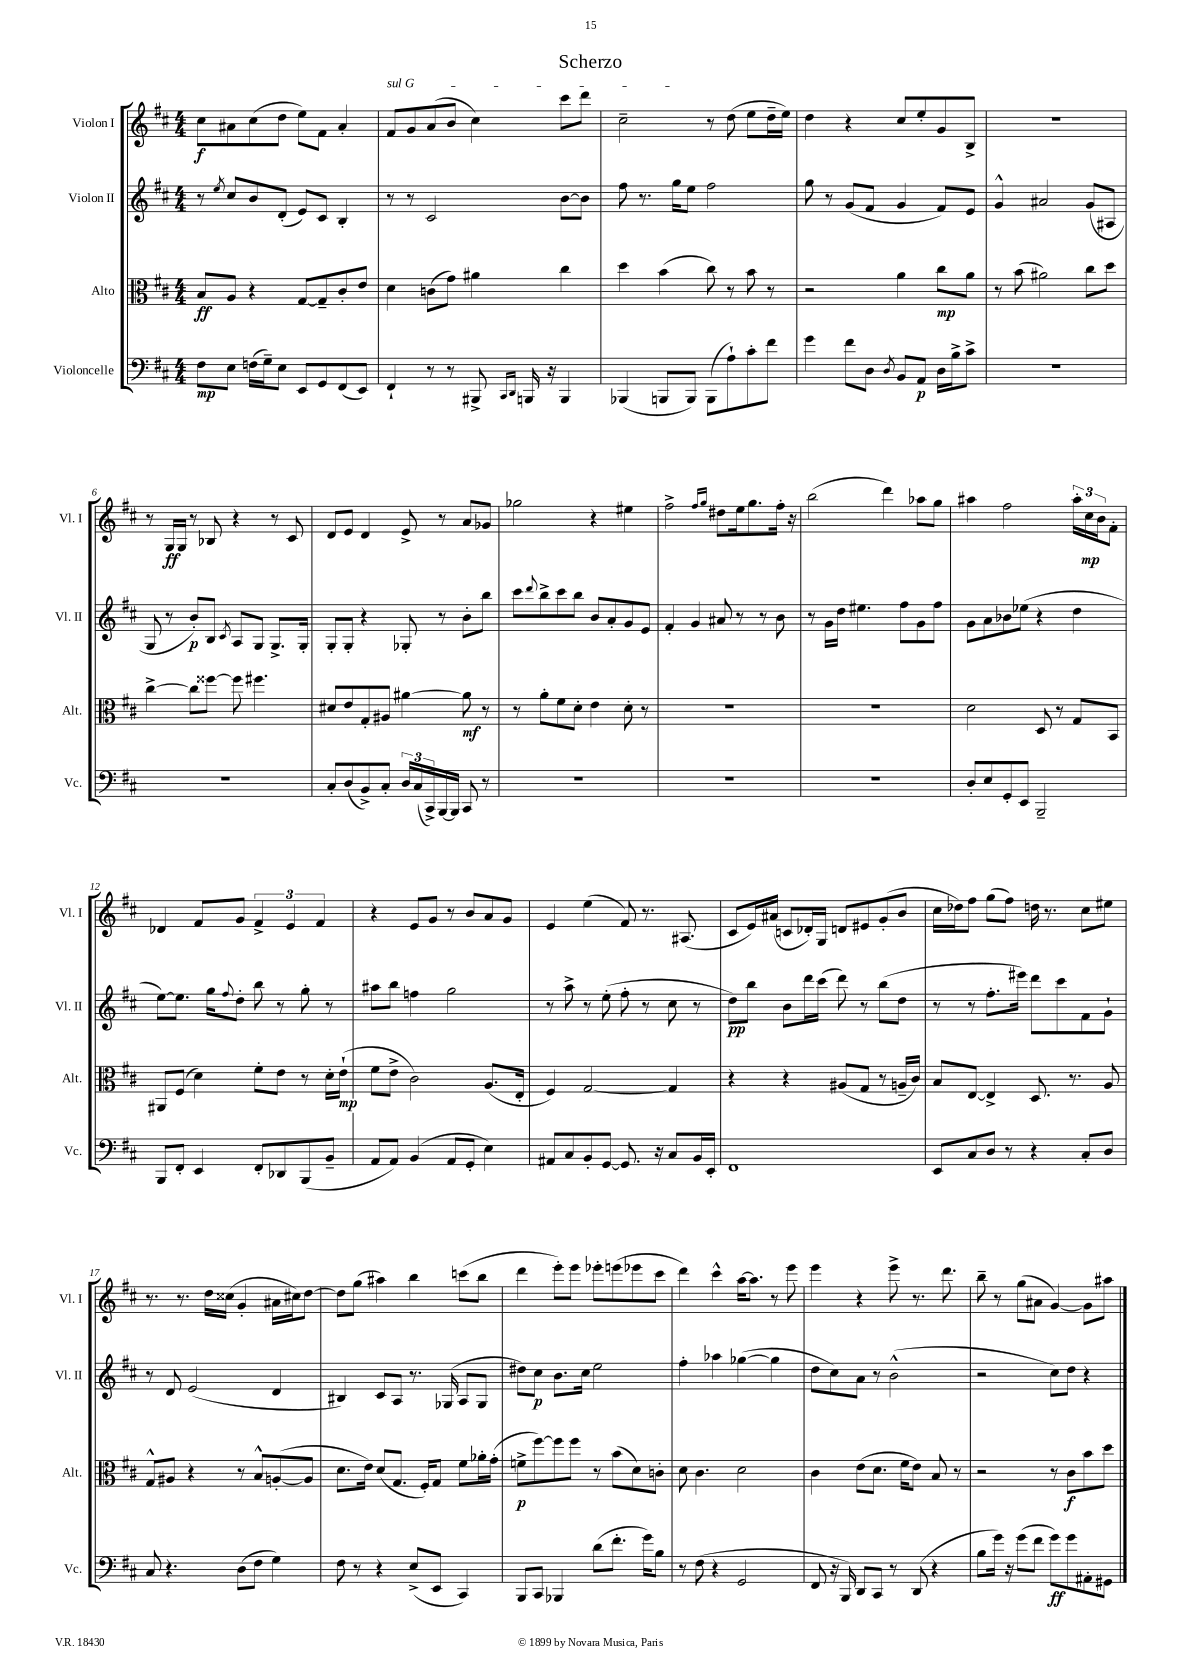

**kern	**dynam	**kern	**dynam	**kern	**dynam	**kern	**dynam
*part4	*part4	*part3	*part3	*part2	*part2	*part1	*part1
*staff4	*staff4	*staff3	*staff3	*staff2	*staff2	*staff1	*staff1
*I"Violoncelle	*	*I"Alto	*	*I"Violon II	*	*I"Violon I	*
*I'Vc.	*	*I'Alt.	*	*I'Vl. II	*	*I'Vl. I	*
*clefF4	*	*clefC3	*	*clefG2	*	*clefG2	*
*k[f#c#]	*	*k[f#c#]	*	*k[f#c#]	*	*k[f#c#]	*
*M4/4	*	*M4/4	*	*M4/4	*	*M4/4	*
=1	=1	=1	=1	=1	=1	=1	=1
8F#\L	mp	8B/L	ff	8r	.	8cc#\L	f
.	.	.	.	8qee/	.	.	.
8E\J	.	8A/J	.	8cc#/L	.	8a#X\	.
(16Fn\LL	.	4r	.	8b/	.	(8cc#\	.
16G~\J)	.	.	.	.	.	.	.
8E\J	.	.	.	(8d'/J	.	8dd\J	.
8EE/L	.	[8G/L	.	8e/L)	.	8ee\L)	.
8GG/	.	8G~/]	.	8c#/J	.	8f#\J	.
(8FF#/	.	8c#'/	.	4B'/	.	4a#'/	.
8EE/J)	.	8e/J	.	.	.	.	.
=2	=2	=2	=2	=2	=2	=2	=2
!	!	!	!	!	!	!LO:TX:a:i:t=sul G	!
4FF#`/	.	4d\	.	8r	.	8f#/L	.
.	.	.	.	8r	.	8g/	.
8r	.	(8cn\L	.	2c#/	.	(8a/	.
8r	.	8g\J)	.	.	.	8b/J	.
8BBB#X^/	.	4a#X\	.	.	.	4cc#\)	.
16qqCC#/LL	.	.	.	.	.	.	.
16qqDD/JJ	.	.	.	.	.	.	.
16BBBn/	.	.	.	.	.	.	.
16r	.	.	.	.	.	.	.
4BBB/	.	4cc#\	.	[8b\L	.	8ccc#\L	.
.	.	.	.	8b\J]	.	8ddd\J	.
=3	=3	=3	=3	=3	=3	=3	=3
(4BBB-X/	.	4dd\	.	8ff#\	.	2cc#~\	.
.	.	.	.	8.r	.	.	.
8BBBn/L	.	(4b\	.	.	.	.	.
.	.	.	.	16gg\KL	.	.	.
8BBB/J)	.	.	.	8ee\J	.	.	.
(8BBB\L	.	8cc#\)	.	2ff#\	.	8r	.
8A`\)	.	8r	.	.	.	(8dd\	.
8c#'\	.	8b\	.	.	.	8ee\L	.
8f#\J	.	8r	.	.	.	16dd~\L	.
.	.	.	.	.	.	16ee\JJ)	.
=4	=4	=4	=4	=4	=4	=4	=4
4g\	.	2r	.	8gg\	.	4dd\	.
.	.	.	.	8r	.	.	.
8f#\L	.	.	.	(8g/L	.	4r	.
8D\J	.	.	.	8f#/J	.	.	.
8qD/	.	.	.	.	.	.	.
8BB/L	.	4a\	.	4g/	.	8cc#/L	.
8AA/J	p	.	.	.	.	8ee'/	.
16D\LL	.	8cc#\L	mp	8f#/L)	.	8g/	.
16B^\J	.	.	.	.	.	.	.
8c#^\J	.	8a\J	.	8e/J	.	8B^/J	.
=5	=5	=5	=5	=5	=5	=5	=5
1r	.	8r	.	4g^^/	.	1r	.
.	.	(8b\	.	.	.	.	.
.	.	2a#X\)	.	2a#X/	.	.	.
.	.	8cc#\L	.	(8g/L	.	.	.
.	.	8dd\J	.	8A#X/J	.	.	.
!!LO:LB:g=z
=6	=6	=6	=6	=6	=6	=6	=6
1r	.	[4cc#^\	.	8G/	.	8r	.
.	.	.	.	8r	.	16G/LL	ff
.	.	.	.	.	.	16G/JJ	.
.	.	8cc#\L]	.	8b'/L)	p	8r	.
.	.	[8ff##X\J	.	8B/J	.	8B-X/	.
.	.	.	.	8qc#/	.	.	.
.	.	8ff##\]	.	8A/L	.	4r	.
.	.	4.ff#X\	.	8G/J	.	.	.
.	.	.	.	8.G^/L	.	8r	.
.	.	.	.	.	.	8c#/	.
.	.	.	.	16G'/Jk	.	.	.
=7	=7	=7	=7	=7	=7	=7	=7
8C#'/L	.	8d#X/L	.	8G'/L	.	8d/L	.
(8D/	.	8e/	.	8G'/J	.	8e/J	.
8BB^/)	.	8G'/	.	4r	.	4d/	.
8C#'/J	.	8A#X/J	.	.	.	.	.
24D/LL	.	[4a#X\	.	8G-X'/	.	8e^/	.
(24C#/	.	.	.	.	.	.	.
24CC#^/)	.	.	.	.	.	.	.
[16BBB/	.	.	.	8r	.	8r	.
16BBB/JJ]	.	.	.	.	.	.	.
8CC#/	.	8a#\]	mf	8b'\L	.	8a/L	.
8r	.	8r	.	8bb\J	.	8g-X/J	.
=8	=8	=8	=8	=8	=8	=8	=8
1r	.	8r	.	8ccc#\L	.	2gg-X\	.
.	.	.	.	8qqddd/	.	.	.
.	.	8a'\L	.	8bb^\	.	.	.
.	.	8f#\	.	8ccc#\	.	.	.
.	.	8d'\J	.	8bb\J	.	.	.
.	.	4e\	.	8b/L	.	4r	.
.	.	.	.	8a'/	.	.	.
.	.	8d'\	.	8g/	.	4ee#X\	.
.	.	8r	.	8e/J	.	.	.
=9	=9	=9	=9	=9	=9	=9	=9
1r	.	1r	.	4f#'/	.	2ff#^\	.
.	.	.	.	4g/	.	.	.
.	.	.	.	.	.	16qqff#/LL	.
.	.	.	.	.	.	16qqgg/JJ	.
.	.	.	.	8a#X/	.	8dd#X\L	.
.	.	.	.	8r	.	16ee\k	.
.	.	.	.	.	.	8.gg\	.
.	.	.	.	8r	.	.	.
.	.	.	.	8b\	.	16ff#'\Jk	.
.	.	.	.	.	.	16r	.
=10	=10	=10	=10	=10	=10	=10	=10
1r	.	1r	.	8r	.	(2bb\	.
.	.	.	.	16g\LL	.	.	.
.	.	.	.	16dd\JJ	.	.	.
.	.	.	.	4.ee#X\	.	.	.
.	.	.	.	.	.	4ddd\)	.
.	.	.	.	8ff#\L	.	.	.
.	.	.	.	8g\	.	8aa-X\L	.
.	.	.	.	8ff#\J	.	8gg\J	.
=11	=11	=11	=11	=11	=11	=11	=11
8D'/L	.	2d\	.	8g\L	.	4aa#X\	.
8E/	.	.	.	8a\	.	.	.
8GG'/	.	.	.	8b-X\	.	2ff#\	.
8EE/J	.	.	.	(8ee-X\J	.	.	.
2BBB~/	.	8D/	.	4r	.	.	.
.	.	8r	.	.	.	.	.
.	.	8G/L	.	4dd\	.	24aa#'\LL	.
.	.	.	.	.	.	24cc#\	mp
.	.	.	.	.	.	24b\J	.
.	.	8BB/J	.	.	.	8f#'\J	.
!!LO:LB:g=z
=12	=12	=12	=12	=12	=12	=12	=12
8BBB/L	.	8AA#X/L	.	[8ee\L)	.	4d-X/	.
8FF#'/J	.	(8F#/J	.	8.ee\J]	.	.	.
4EE/	.	4d\)	.	.	.	8f#/L	.
.	.	.	.	16gg\KL	.	.	.
.	.	.	.	8qqff#/	.	.	.
.	.	.	.	8dd'\J	.	8g/J	.
8FF#'/L	.	8f#'\L	.	8bb\	.	6f#^/	.
8DD-X/	.	8e\J	.	8r	.	.	.
.	.	.	.	.	.	6e/	.
(8BBB/	.	8r	.	8gg'\	.	.	.
.	.	.	.	.	.	6f#/	.
8BB~/J	.	16d'\LL	.	8r	.	.	.
.	.	(16e`\JJ	mp	.	.	.	.
=13	=13	=13	=13	=13	=13	=13	=13
8AA/L	.	8f#\L	.	8aa#X\L	.	4r	.
8AA/J)	.	8e^\J	.	8bb\J	.	.	.
(4BB/	.	2c#\)	.	4ffn\	.	8e/L	.
.	.	.	.	.	.	8g/J	.
8AA/L	.	.	.	2gg\	.	8r	.
8GG'/J	.	.	.	.	.	8b/L	.
4E\)	.	(8.A/L	.	.	.	8a/	.
.	.	.	.	.	.	8g/J	.
.	.	16E'/Jk	.	.	.	.	.
=14	=14	=14	=14	=14	=14	=14	=14
8AA#X/L	.	4F#/)	.	8r	.	4e/	.
8C#/	.	.	.	8aa^\	.	.	.
8BB'/	.	[2G/	.	8r	.	(4ee\	.
[8GG/J	.	.	.	(8ee'\	.	.	.
8.GG/]	.	.	.	8ff#'\	.	8f#/)	.
.	.	.	.	8r	.	8.r	.
16r	.	.	.	.	.	.	.
8C#/L	.	4G/]	.	8cc#\	.	.	.
.	.	.	.	.	.	(8.A#X/	.
16BB/L	.	.	.	8r	.	.	.
16EE'/JJ	.	.	.	.	.	.	.
=15	=15	=15	=15	=15	=15	=15	=15
1FF#	.	4r	.	8dd\L)	pp	8c#/L	.
.	.	.	.	8bb\J	.	16e/L)	.
.	.	.	.	.	.	(16a#X/JJ	.
.	.	4r	.	8b\L	.	8cn/L	.
.	.	.	.	16ddd\L	.	16d-X'/L)	.
.	.	.	.	(16ccc#\JJ	.	16G/JJ	.
.	.	(8A#X/L	.	8ddd\)	.	8dn/L	.
.	.	8G/J	.	8r	.	8e#X/	.
.	.	8r	.	(8bb\L	.	(8g'/	.
.	.	16An~/LL	.	8dd\J	.	8b/J	.
.	.	16c#/JJ)	.	.	.	.	.
=16	=16	=16	=16	=16	=16	=16	=16
8EE/L	.	8B/L	.	8r	.	16cc#\LL	.
.	.	.	.	.	.	16dd-X\J)	.
8C#/	.	[8E/J	.	8r	.	8ff#\J	.
8D/J	.	4E^/]	.	8.ff#'\L	.	(8gg\L	.
8r	.	.	.	.	.	8ff#\J)	.
.	.	.	.	16eee#X\Jk)	.	.	.
4r	.	8.D/	.	8ddd\L	.	16ddn\	.
.	.	.	.	.	.	8.r	.
.	.	.	.	8ccc#\	.	.	.
.	.	8.r	.	.	.	.	.
8C#'/L	.	.	.	8f#\	.	8cc#\L	.
8D/J	.	8A/	.	8g`\J	.	8ee#X\J	.
!!LO:LB:g=z
=17	=17	=17	=17	=17	=17	=17	=17
8C#/	.	8G^^/L	.	8r	.	8.r	.
4.r	.	8A#X/J	.	8d/	.	.	.
.	.	.	.	.	.	8.r	.
.	.	4r	.	(2e/	.	.	.
.	.	.	.	.	.	16dd\LL	.
.	.	.	.	.	.	(16cc##X\JJ	.
(8D\L	.	8r	.	.	.	4g'/	.
8F#\J	.	8B^^/L	.	.	.	.	.
4G\)	.	([8An'/	.	4d/	.	16a#X\LL	.
.	.	.	.	.	.	16cc#X\J)	.
.	.	8A/J]	.	.	.	[8dd\J	.
=18	=18	=18	=18	=18	=18	=18	=18
8F#\	.	8.d\L	.	4B#X/)	.	8dd\L]	.
8r	.	.	.	.	.	(8gg\J	.
.	.	16e\Jk)	.	.	.	.	.
4r	.	(8d/L	.	8c#/L	.	4aa#X\)	.
.	.	8.G/J	.	8A/J	.	.	.
(8E^/L	.	.	.	8.r	.	4bb\	.
.	.	16F#'/KL)	.	.	.	.	.
8EE/J	.	8G/J	.	.	.	.	.
.	.	.	.	(16G-X/	.	.	.
4CC#/)	.	8f#\L	.	8A/L	.	(8cccn\L	.
.	.	16a-X'\L	.	8G-/J	.	8bb\J	.
.	.	(16g'\JJ	.	.	.	.	.
=19	=19	=19	=19	=19	=19	=19	=19
8BBB/L	.	8fn^\L	p	8dd#X\L)	.	4ddd\	.
8CC#/J	.	[8ff#\)	.	8cc#\J	p	.	.
4BBB-X/	.	8ff#\]	.	8.b\L	.	8eee'\L)	.
.	.	8ff#\J	.	.	.	8eee\J	.
.	.	.	.	16cc#\Jk	.	.	.
(8d\L	.	8r	.	2ee\	.	8eee-X'\L	.
8.f#'\J	.	(8b\L	.	.	.	(8eeen\	.
.	.	8d\)	.	.	.	8eee-X\	.
16g\KL)	.	.	.	.	.	.	.
8B\J	.	8cn'\J	.	.	.	8ccc#\J	.
=20	=20	=20	=20	=20	=20	=20	=20
8r	.	8d\	.	4ff#'\	.	4ddd\)	.
(8F#\	.	4.c#\	.	.	.	.	.
4r	.	.	.	4aa-X\	.	4ccc#^^\	.
2GG/	.	2d\	.	([4gg-X\	.	[16aa\KL	.
.	.	.	.	.	.	8.aa\J]	.
.	.	.	.	4gg-\]	.	8r	.
.	.	.	.	.	.	8eee\	.
=21	=21	=21	=21	=21	=21	=21	=21
8FF#/	.	4c#\	.	8dd\L	.	4eee\	.
16r	.	.	.	8cc#\)	.	.	.
16BBB/)	.	.	.	.	.	.	.
8DD/L	.	(8e\L	.	8a\J	.	4r	.
8CC#/J	.	8.d\J	.	8r	.	.	.
8r	.	.	.	(2b^^\	.	8eee^\	.
.	.	16f#\KL	.	.	.	.	.
(8DD/	.	8e\J)	.	.	.	8.r	.
4r	.	8B/	.	.	.	.	.
.	.	.	.	.	.	8.ddd\	.
.	.	8r	.	.	.	.	.
=22	=22	=22	=22	=22	=22	=22	=22
8B\L	.	2r	.	2r	.	8bb~\	.
16g\Jk)	.	.	.	.	.	8r	.
16r	.	.	.	.	.	.	.
(8g\L	.	.	.	.	.	(8gg\L	.
8f#\J	.	.	.	.	.	8a#X\J	.
8g\L)	ff	8r	.	8cc#\L)	.	[4g/)	.
8g\	.	8c#\L	f	8dd\J	.	.	.
8AA#X'\	.	8b\	.	4r	.	8g\L]	.
8GG#X\J	.	8dd\J	.	.	.	8aa#X\J	.
==	==	==	==	==	==	==	==
*-	*-	*-	*-	*-	*-	*-	*-
